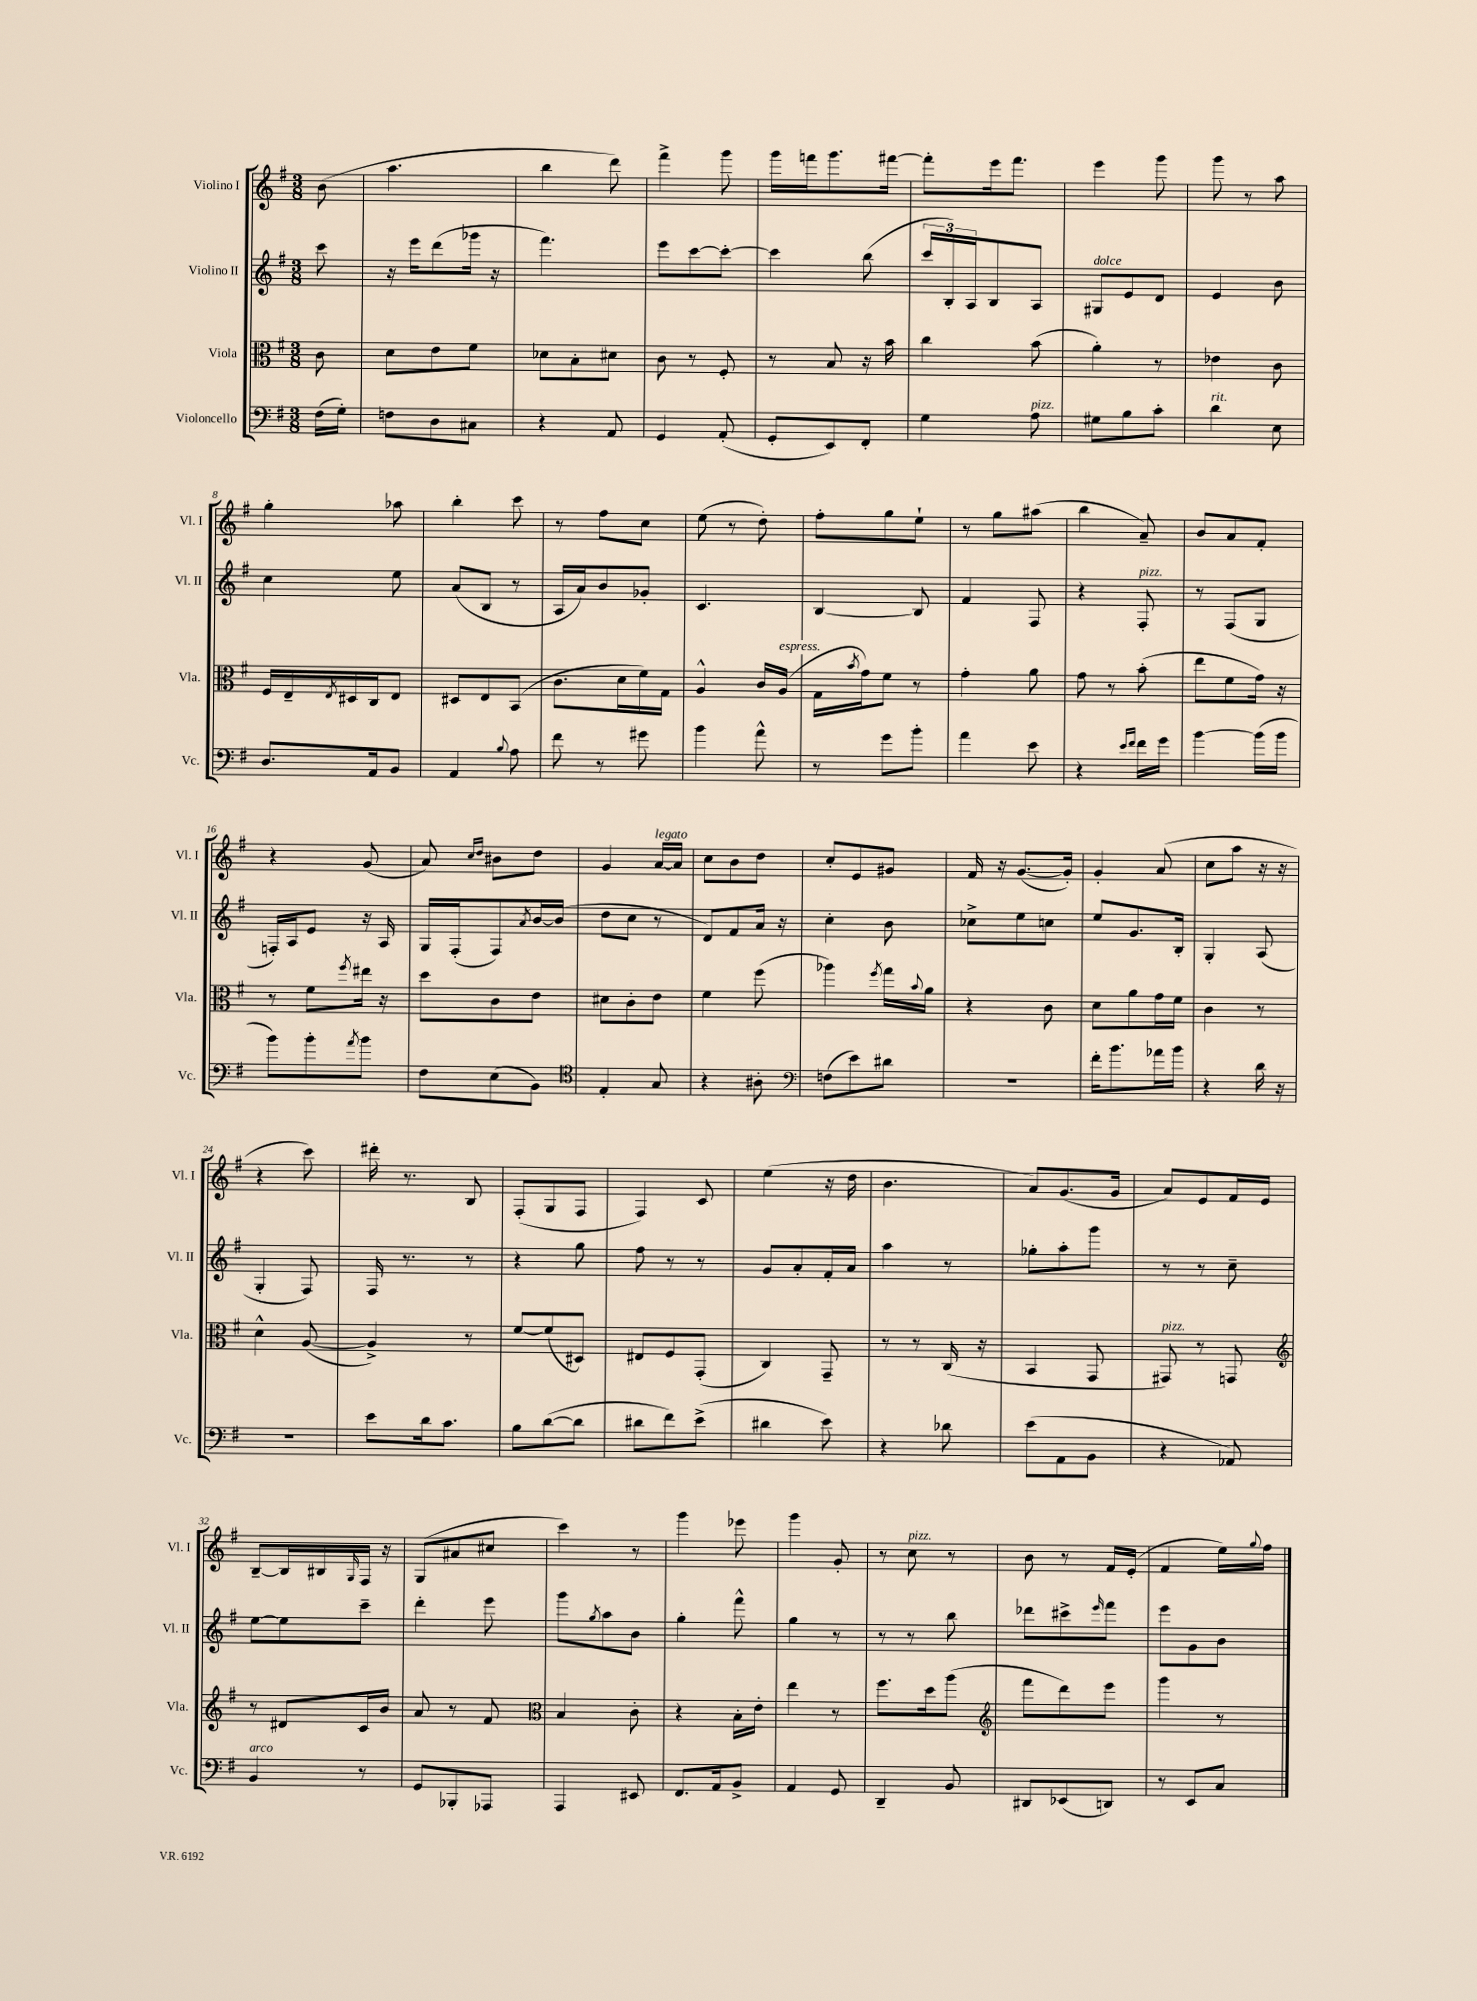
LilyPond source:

<<
\new StaffGroup <<
\new Staff = "s0" \with { instrumentName = "Violino I" shortInstrumentName = "Vl. I" } {
    \clef treble \key g \major \numericTimeSignature \time 3/8 \partial 8
    b'8( |
    a''4. |
    b''4 d'''8) |
    fis'''4-> g'''8 |
    g'''16 f'''16 g'''8. fis'''16~ |
    fis'''8-. e'''16 fis'''8. |
    e'''4 g'''8 |
    g'''8 r8 a''8 |
    g''4-. aes''8 |
    b''4-. c'''8 |
    r8 fis''8 c''8 |
    e''8( r8 d''8-.) |
    fis''8-. g''8 e''8-! |
    r8 g''8 ais''8( |
    b''4 a'8--) |
    b'8 a'8 fis'8-. |
    r4 g'8( |
    a'8) \grace { c''16 d''16 } bis'8 d''8 |
    g'4 a'16~^\markup { \italic "legato" } a'16 |
    c''8 b'8 d''8 |
    c''8-. e'8 gis'8 |
    fis'16 r16 g'8.~( g'16-.) |
    g'4-. a'8( |
    c''8 a''8 r16 r16 |
    r4 c'''8) |
    dis'''16-. r8. b8 |
    fis8-.( g8 fis8 |
    fis4) c'8 |
    e''4( r16 d''16 |
    b'4. |
    a'8) g'8.( g'16 |
    a'8) e'8 fis'16 e'16 |
    b8~-- b16 bis16 \grace { g16 } fis16 r16 |
    g8( ais'8 cis''8 |
    c'''4) r8 |
    g'''4 ees'''8 |
    g'''4 g'8-. |
    r8 c''8^\markup { \italic "pizz." } r8 |
    b'8 r8 fis'16 e'16-.( |
    fis'4 e''16) \appoggiatura { g''8 } fis''16 \bar "|." |
}
\new Staff = "s1" \with { instrumentName = "Violino II" shortInstrumentName = "Vl. II" } {
    \clef treble \key g \major \numericTimeSignature \time 3/8 \partial 8
    c'''8 |
    r16 e'''16 d'''8( ges'''16 r16 |
    fis'''4.) |
    e'''8 c'''8~ c'''8~-. |
    c'''4 b''8( |
    \tuplet 3/2 { c'''16 b16-.) a16 } b8 a8 |
    gis8^\markup { \italic "dolce" } e'8 d'8 |
    e'4 b'8 |
    c''4 e''8 |
    a'8( b8 r8 |
    a16 a'16) b'8 ges'8-. |
    c'4. |
    b4~ b8 |
    fis'4 fis8 |
    r4 fis8-.^\markup { \italic "pizz." } |
    r8 fis8( g8 |
    f16-.) a16 e'8 r16 a16 |
    g16 fis16-.( fis8) \acciaccatura { a'8 } b'16~ b'16( |
    d''8 c''8 r8 |
    d'8) fis'8 a'16 r16 |
    c''4-. b'8 |
    ces''8-> e''8 c''8 |
    e''8 g'8. b16-. |
    g4-. a8( |
    g4-. fis8) |
    fis16 r8. r8 |
    r4 g''8 |
    fis''8 r8 r8 |
    g'8 a'8-. fis'16-. a'16 |
    a''4 r8 |
    ges''8-. a''8-. g'''8 |
    r8 r8 c''8-- |
    e''8~ e''8 c'''8-- |
    d'''4-. e'''8 |
    g'''8 \acciaccatura { g''8 } a''8 b'8 |
    g''4-. fis'''8-^ |
    g''4 r8 |
    r8 r8 b''8 |
    des'''8 cis'''8-> \grace { e'''16 } fis'''8 |
    e'''8 g'8 b'8 \bar "|." |
}
\new Staff = "s2" \with { instrumentName = "Viola" shortInstrumentName = "Vla." } {
    \clef alto \key g \major \numericTimeSignature \time 3/8 \partial 8
    c'8 |
    d'8 e'8 fis'8 |
    des'8 b8-. dis'8 |
    c'8 r8 fis8-. |
    r8 b8 r16 b'16 |
    c''4 b'8( |
    a'4-.) r8 |
    ees'4 c'8 |
    fis16 e16-- \acciaccatura { e8 } dis16 c16 e8 |
    dis8 e8 b,8( |
    c'8. d'16 fis'16) g16 |
    a4-^ c'16 a16^\markup { \italic "espress." }( |
    g16 \acciaccatura { b'8 } g'16) fis'8 r8 |
    g'4-. a'8 |
    g'8 r8 b'8-.( |
    e''8 fis'8 g'16) r16 |
    r8 fis'8 \acciaccatura { fis''8 } eis''16 r16 |
    d''8 c'8 e'8 |
    dis'8 c'8-. e'8 |
    fis'4 fis''8( |
    aes''4) \acciaccatura { fis''8 } g''16 \appoggiatura { b'8 } a'16 |
    r4 c'8 |
    d'8 a'8 g'16 fis'16 |
    c'4 r8 |
    d'4-^ a8~( |
    a4->) r8 |
    fis'8~ fis'8( dis8) |
    eis8 fis8 g,8-.( |
    c4) g,8-- |
    r8 r8 c16( r16 |
    b,4 g,8 |
    gis,8^\markup { \italic "pizz." }) r8 g,8 |
    \clef treble r8 dis'8 c'16 b'16 |
    a'8 r8 fis'8 |
    \clef alto b4 c'8-. |
    r4 b16-. e'16-. |
    e''4 r8 |
    fis''8. d''16 a''8( |
    \clef treble fis'''8 d'''8) e'''8 |
    g'''4 r8 \bar "|." |
}
\new Staff = "s3" \with { instrumentName = "Violoncello" shortInstrumentName = "Vc." } {
    \clef bass \key g \major \numericTimeSignature \time 3/8 \partial 8
    fis16( g16-.) |
    f8 d8 cis8 |
    r4 a,8 |
    g,4 a,8-.( |
    g,8-. e,8) fis,8-. |
    g4 a8^\markup { \italic "pizz." } |
    gis8 b8 c'8-. |
    d'4^\markup { \italic "rit." } e8 |
    d8. a,16 b,8 |
    a,4 \appoggiatura { b8 } a8 |
    fis'8 r8 gis'8 |
    b'4 a'8-^ |
    r8 g'8 b'8-. |
    a'4 e'8 |
    r4 \grace { e'16 fis'16 } fis'16 g'16 |
    b'4~ b'16( b'16 |
    b'8) b'8-. \acciaccatura { a'8 } b'8 |
    fis8 e8( b,8) |
    \clef tenor e4-. g8 |
    r4 ais8-. |
    \clef bass f8( e'8) dis'8 |
    R4. |
    fis'16-. b'8. aes'16 b'16 |
    r4 d'16 r16 |
    R4. |
    e'8 d'16 c'8. |
    b8 d'8~( d'8 |
    dis'8 fis'8) e'8->( |
    dis'4 e'8) |
    r4 des'8 |
    e'8( a,8 b,8 |
    r4 aes,8) |
    b,4^\markup { \italic "arco" } r8 |
    g,8 bes,,8-. aes,,8 |
    a,,4 eis,8 |
    fis,8. a,16 b,8-> |
    a,4 g,8 |
    d,4-- b,8 |
    dis,8 ees,8( d,8) |
    r8 e,8 c8 \bar "|." |
}
>>
>>
